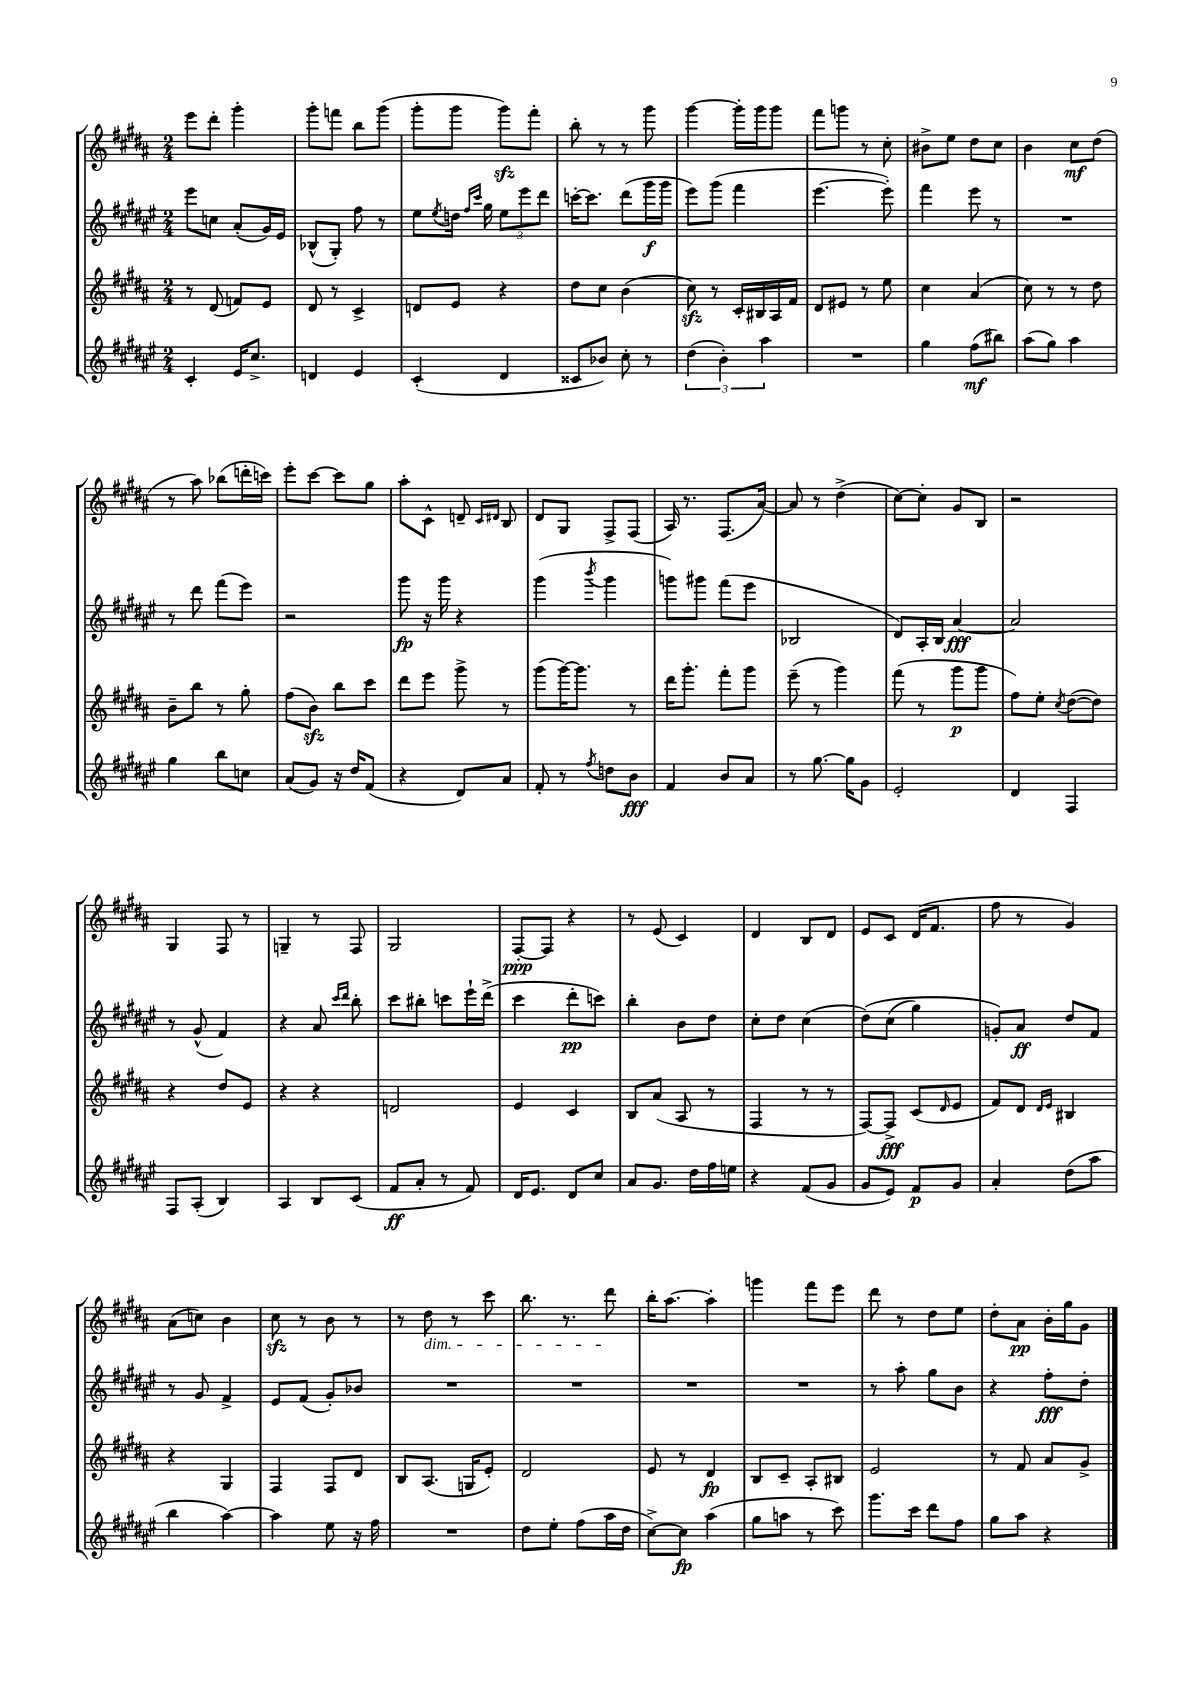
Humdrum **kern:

**kern	**dynam	**kern	**dynam	**kern	**dynam	**kern	**dynam
*part4	*part4	*part3	*part3	*part2	*part2	*part1	*part1
*staff4	*staff4	*staff3	*staff3	*staff2	*staff2	*staff1	*staff1
*clefG2	*	*clefG2	*	*clefG2	*	*clefG2	*
*k[f#c#g#d#a#e#]	*	*k[f#c#g#d#a#]	*	*k[f#c#g#d#a#e#]	*	*k[f#c#g#d#a#]	*
*M2/4	*	*M2/4	*	*M2/4	*	*M2/4	*
=13	=13	=13	=13	=13	=13	=13	=13
4c#'/	.	8r	.	8eee#\L	.	8eee\L	.
.	.	(8d#/	.	8ccn\J	.	8ddd#'\J	.
16e#/KL	.	8fn/L)	.	(8a#'/L	.	4ggg#'\	.
8.cc#^/J	.	.	.	.	.	.	.
.	.	8e/J	.	16g#/L)	.	.	.
.	.	.	.	16e#/JJ	.	.	.
=14	=14	=14	=14	=14	=14	=14	=14
4dn/	.	8d#/	.	(8B-X^^/L	.	8ggg#'\L	.
.	.	8r	.	8G#'/J)	.	8fffn\J	.
4e#/	.	4c#^/	.	8ff#\	.	8bb\L	.
.	.	.	.	8r	.	(8ggg#\J	.
=15	=15	=15	=15	=15	=15	=15	=15
(4c#'/	.	8dn/L	.	8ee#\L	.	8ggg#'\L	.
.	.	.	.	8qee#/	.	.	.
.	.	8e/J	.	16ddn\Jk	.	8ggg#\J	.
.	.	.	.	16qqff#/LL	.	.	.
.	.	.	.	16qqccc#/JJ	.	.	.
.	.	.	.	16gg#\	.	.	.
4d#/	.	4r	.	12ee#\L	.	8ggg#zz\L)	.
.	.	.	.	12eee#\	.	.	.
.	.	.	.	.	.	8fff#'\J	.
.	.	.	.	12ddd#\J	.	.	.
=16	=16	=16	=16	=16	=16	=16	=16
8c##X/L	.	8dd#\L	.	[16cccn'\KL	.	8bb'\	.
.	.	.	.	8.ccc\J]	.	.	.
8b-X/J)	.	8cc#\J	.	.	.	8r	.
8cc#'\	.	(4b\	.	(8ddd#\L	.	8r	.
8r	.	.	.	16ggg#\L	f	8ggg#\	.
.	.	.	.	16ggg#\JJ	.	.	.
=17	=17	=17	=17	=17	=17	=17	=17
(6dd#\	.	8cc#zz\)	.	8eee#\L)	.	[4ggg#\	.
.	.	8r	.	(8ggg#\J	.	.	.
6b'\)	.	.	.	.	.	.	.
.	.	16c#'/LL	.	4fff#\	.	16ggg#'\LL]	.
.	.	16B#X/	.	.	.	16ggg#\J	.
6aa#\	.	.	.	.	.	.	.
.	.	16A#/	.	.	.	8ggg#\J	.
.	.	16f#/JJ	.	.	.	.	.
=18	=18	=18	=18	=18	=18	=18	=18
2r	.	8d#/L	.	[4.eee#\	.	8fff#\L	.
.	.	8e#X/J	.	.	.	8gggn\J	.
.	.	8r	.	.	.	8r	.
.	.	8ee\	.	8eee#'\])	.	8cc#'\	.
=19	=19	=19	=19	=19	=19	=19	=19
4gg#\	.	4cc#\	.	4fff#\	.	8b#X^\L	.
.	.	.	.	.	.	8ee\J	.
(8ff#\L	mf	(4a#/	.	8eee#\	.	8dd#\L	.
8bb#X\J)	.	.	.	8r	.	8cc#\J	.
=20	=20	=20	=20	=20	=20	=20	=20
(8aa#\L	.	8cc#\)	.	2r	.	4b\	.
8gg#\J)	.	8r	.	.	.	.	.
4aa#\	.	8r	.	.	.	8cc#\L	mf
.	.	8dd#\	.	.	.	(8dd#\J	.
!!LO:LB:g=z
=21	=21	=21	=21	=21	=21	=21	=21
4gg#\	.	8b~\L	.	8r	.	8r	.
.	.	8bb\J	.	8ddd#\	.	8aa#\)	.
8bb\L	.	8r	.	(8fff#\L	.	(8bb-X\L	.
8ccn\J	.	8gg#'\	.	8eee#\J)	.	16dddn'\L	.
.	.	.	.	.	.	16cccn\JJ)	.
=22	=22	=22	=22	=22	=22	=22	=22
(8a#/L	.	(8ff#\L	.	2r	.	8eee'\L	.
8g#/J)	.	8bzz\J)	.	.	.	[8ccc#\J	.
16r	.	8bb\L	.	.	.	8ccc#\L]	.
16dd#/KL	.	.	.	.	.	.	.
(8f#/J	.	8ccc#\J	.	.	.	8gg#\J	.
=23	=23	=23	=23	=23	=23	=23	=23
4r	.	8ddd#\L	.	8ggg#\	fp	8aa#'\L	.
.	.	8eee\J	.	16r	.	8c#^^\J	.
.	.	.	.	16ggg#\	.	.	.
8d#/L)	.	8ggg#^\	.	4r	.	8dn~/	.
.	.	.	.	.	.	16qqc#/LL	.
.	.	.	.	.	.	16qqd#X/JJ	.
8a#/J	.	8r	.	.	.	8B/	.
=24	=24	=24	=24	=24	=24	=24	=24
8f#'/	.	(8ggg#\L	.	(4ggg#\	.	8d#/L	.
8r	.	[16ggg#\K)	.	.	.	8G#/J	.
.	.	8.ggg#\J]	.	.	.	.	.
8qff#/	.	.	.	8qbbb/	.	.	.
8ddn\L	.	.	.	4ggg#\	.	8F#^/L	.
8b\J	fff	8r	.	.	.	(8F#/J	.
=25	=25	=25	=25	=25	=25	=25	=25
4f#/	.	16ddd#\KL	.	8gggn\L)	.	16A#/)	.
.	.	8.ggg#'\J	.	.	.	8.r	.
.	.	.	.	8ggg#X\J	.	.	.
8b/L	.	8fff#'\L	.	(8fff#\L	.	(8.F#/L	.
8a#/J	.	8ggg#\J	.	8eee#\J	.	.	.
.	.	.	.	.	.	[16a#/Jk)	.
=26	=26	=26	=26	=26	=26	=26	=26
8r	.	(8eee~\	.	2B-X/	.	8a#/]	.
[8.gg#\	.	8r	.	.	.	8r	.
.	.	4ggg#\)	.	.	.	(4dd#^\	.
16gg#\KL]	.	.	.	.	.	.	.
8g#\J	.	.	.	.	.	.	.
=27	=27	=27	=27	=27	=27	=27	=27
2e#'/	.	(8fff#\	.	8d#/L)	.	[8cc#\L)	.
.	.	8r	.	16A#'/L	.	8cc#'\J]	.
.	.	.	.	16B/JJ	.	.	.
.	.	8ggg#\L	p	[4a#/	fff	8g#/L	.
.	.	8ggg#\J	.	.	.	8B/J	.
=28	=28	=28	=28	=28	=28	=28	=28
4d#/	.	8ff#\L)	.	2a#/]	.	2r	.
.	.	8ee'\J	.	.	.	.	.
.	.	8qcc#/	.	.	.	.	.
4F#/	.	([8dd#\L	.	.	.	.	.
.	.	8dd#\J])	.	.	.	.	.
!!LO:LB:g=z
=29	=29	=29	=29	=29	=29	=29	=29
8F#/L	.	4r	.	8r	.	4G#/	.
(8A#'/J	.	.	.	(8g#^^/	.	.	.
4B/)	.	8dd#/L	.	4f#/)	.	8F#/	.
.	.	8e/J	.	.	.	8r	.
=30	=30	=30	=30	=30	=30	=30	=30
4A#/	.	4r	.	4r	.	4Gn~/	.
8B/L	.	4r	.	8a#/	.	8r	.
.	.	.	.	16qqccc#/LL	.	.	.
.	.	.	.	16qqddd#/JJ	.	.	.
(8c#/J	.	.	.	8bb'\	.	8F#/	.
=31	=31	=31	=31	=31	=31	=31	=31
8f#/L	ff	2dn/	.	8ccc#\L	.	2G#/	.
8a#'/J	.	.	.	8bb#X'\J	.	.	.
8r	.	.	.	8cccn\L	.	.	.
8f#/)	.	.	.	16eee#`\L	.	.	.
.	.	.	.	(16ddd#^\JJ	.	.	.
=32	=32	=32	=32	=32	=32	=32	=32
16d#/KL	.	4e/	.	4ccc#\	.	[8F#'/L	ppp
8.e#/J	.	.	.	.	.	.	.
.	.	.	.	.	.	8F#/J]	.
8d#/L	.	4c#/	.	8ddd#'\L	pp	4r	.
8cc#/J	.	.	.	8cccn\J)	.	.	.
=33	=33	=33	=33	=33	=33	=33	=33
8a#/L	.	8B/L	.	4bb'\	.	8r	.
8.g#/J	.	(8a#/J	.	.	.	(8e/	.
.	.	8A#/	.	8b\L	.	4c#/)	.
16dd#\LL	.	.	.	.	.	.	.
16ff#\	.	8r	.	8dd#\J	.	.	.
16een\JJ	.	.	.	.	.	.	.
=34	=34	=34	=34	=34	=34	=34	=34
4r	.	4F#/	.	8cc#'\L	.	4d#/	.
.	.	.	.	8dd#\J	.	.	.
(8f#/L	.	8r	.	(4cc#\	.	8B/L	.
8g#/J	.	8r	.	.	.	8d#/J	.
=35	=35	=35	=35	=35	=35	=35	=35
8g#/L	.	[8F#/L)	.	(8dd#\L)	.	8e/L	.
8e#/J)	.	8F#^/J]	fff	(8cc#\J	.	8c#/J	.
8f#/L	p	(8c#/L	.	4gg#\)	.	(16d#/KL	.
.	.	.	.	.	.	8.f#/J	.
.	.	16qqd#/	.	.	.	.	.
8g#/J	.	8e/J	.	.	.	.	.
=36	=36	=36	=36	=36	=36	=36	=36
4a#'/	.	8f#/L)	.	8gn'/L)	.	8ff#\	.
.	.	8d#/J	.	8a#/J	ff	8r	.
.	.	16qqd#/LL	.	.	.	.	.
.	.	16qqe/JJ	.	.	.	.	.
(8dd#\L	.	4B#X/	.	8dd#/L	.	4g#/)	.
8aa#\J	.	.	.	8f#/J	.	.	.
!!LO:LB:g=z
=37	=37	=37	=37	=37	=37	=37	=37
4bb\	.	4r	.	8r	.	(8a#\L	.
.	.	.	.	8g#/	.	8ccn\J)	.
[4aa#\)	.	4G#/	.	4f#^/	.	4b\	.
=38	=38	=38	=38	=38	=38	=38	=38
4aa#\]	.	4F#/	.	8e#/L	.	8cc#zz\	.
.	.	.	.	(8f#/J	.	8r	.
8ee#\	.	8F#/L	.	8g#'/L)	.	8b\	.
16r	.	8d#/J	.	8b-X/J	.	8r	.
16ff#\	.	.	.	.	.	.	.
=39	=39	=39	=39	=39	=39	=39	=39
2r	.	8B/L	.	2r	.	8r	.
!	!	!	!	!	!	!LO:TX:b:i:t=dim.	!
.	.	(8.A#/J	.	.	.	8dd#\	.
.	.	.	.	.	.	8r	.
.	.	16Gn/KL	.	.	.	.	.
.	.	8e'/J)	.	.	.	8ccc#\	.
=40	=40	=40	=40	=40	=40	=40	=40
8dd#\L	.	2d#/	.	2r	.	8.bb\	.
8ee#'\J	.	.	.	.	.	.	.
.	.	.	.	.	.	8.r	.
(8ff#\L	.	.	.	.	.	.	.
16aa#\L	.	.	.	.	.	8ddd#\	.
16dd#\JJ	.	.	.	.	.	.	.
=41	=41	=41	=41	=41	=41	=41	=41
[8cc#^\L)	.	8e/	.	2r	.	16bb'\KL	.
.	.	.	.	.	.	[8.aa#\J	.
8cc#\J]	fp	8r	.	.	.	.	.
(4aa#\	.	4d#/	fp	.	.	4aa#'\]	.
=42	=42	=42	=42	=42	=42	=42	=42
8gg#\L	.	8B/L	.	2r	.	4gggn\	.
8aan\J	.	8c#~/J	.	.	.	.	.
8r	.	8A#'/L	.	.	.	8fff#\L	.
8ccc#\)	.	8B#X/J	.	.	.	8eee\J	.
=43	=43	=43	=43	=43	=43	=43	=43
8.ggg#\L	.	2e/	.	8r	.	8ddd#\	.
.	.	.	.	8aa#'\	.	8r	.
16ccc#\Jk	.	.	.	.	.	.	.
8ddd#\L	.	.	.	8gg#\L	.	8dd#\L	.
8ff#\J	.	.	.	8b\J	.	8ee\J	.
=44	=44	=44	=44	=44	=44	=44	=44
8gg#\L	.	8r	.	4r	.	8dd#'\L	.
8aa#\J	.	8f#/	.	.	.	8a#\J	pp
4r	.	8a#/L	.	8ff#'\L	fff	16b'\LL	.
.	.	.	.	.	.	16gg#\J	.
.	.	8g#^/J	.	8dd#'\J	.	8g#\J	.
==	==	==	==	==	==	==	==
*-	*-	*-	*-	*-	*-	*-	*-
